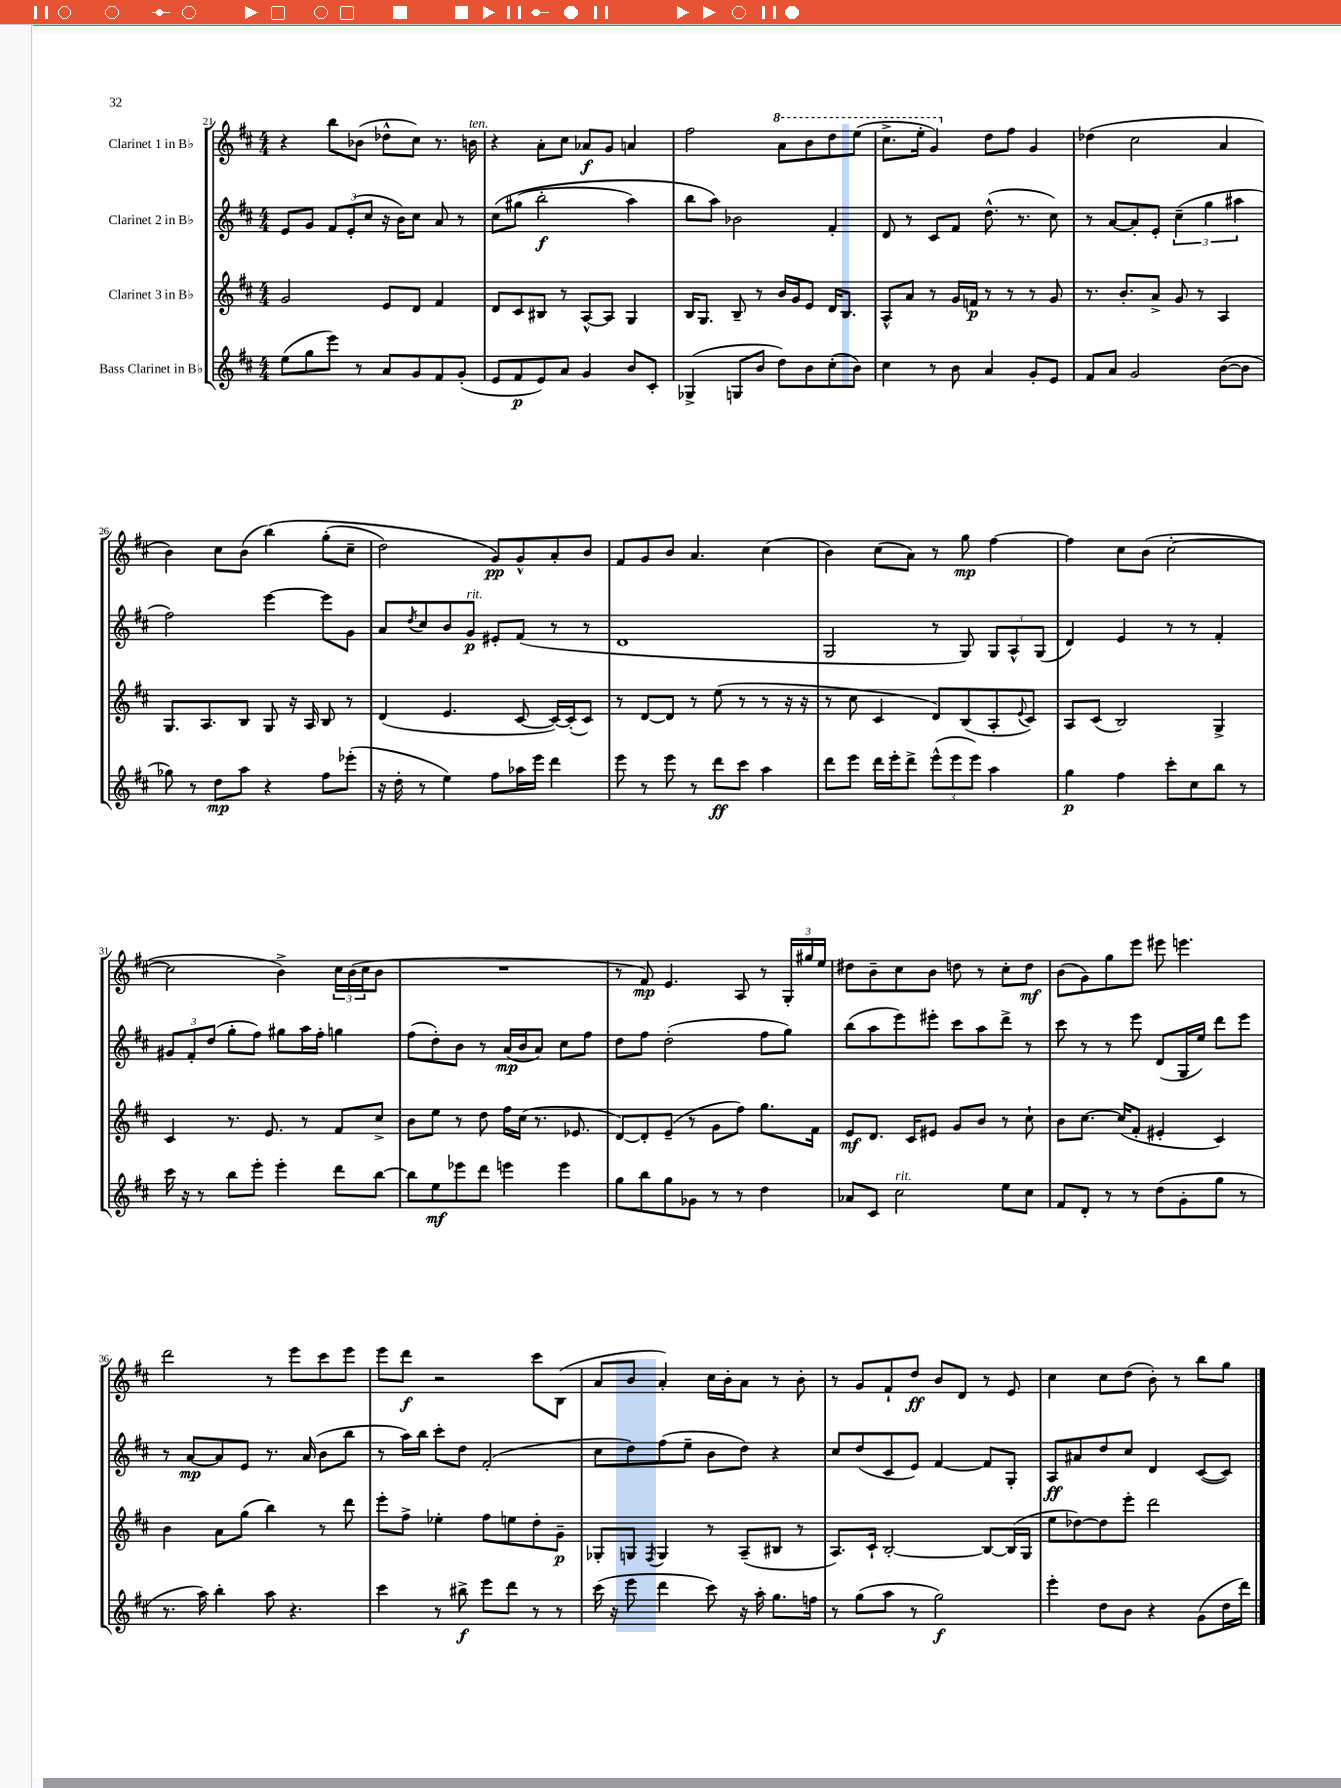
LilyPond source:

<<
\new StaffGroup <<
\new Staff = "s0" \with { instrumentName = "Clarinet 1 in Bb" } {
    \clef treble \key d \major \numericTimeSignature \time 4/4
    r4 b''8 bes'8( des''8-^ cis''8) r8. b'16^\markup { \italic "ten." } |
    r4 a'8-. cis''8 aes'8\f g'8 a'4 |
    fis''2 \ottava #1 a''8 b''8 d'''8 e'''8( |
    cis'''8.-> e'''16-. g''4) \ottava #0 d''8 fis''8 g'4 |
    des''4( cis''2 a'4 |
    b'4) cis''8 b'8( b''4)\( g''8-.( cis''8-- |
    d''2) g'8\pp\) g'8-^ a'8-. b'8 |
    fis'8 g'8 b'8 a'4. cis''4( |
    b'4) cis''8( a'8) r8 g''8\mp fis''4~ |
    fis''4 cis''8 b'8( cis''2~-. |
    cis''2 b'4->) \tuplet 3/2 { cis''16 b'16( cis''16 } b'8 |
    R1 |
    r8 fis'8\mp) e'4. a8 r8 \tuplet 3/2 { g16-. gis''16 e''16 } |
    dis''8 b'8-- cis''8 b'8 d''8 r8 cis''8-. d''8\mf |
    b'8( g'8) g''8 e'''8 eis'''8 e'''4. |
    d'''2 r8 e'''8 cis'''8 e'''8 |
    e'''8 d'''8\f r2 cis'''8 b8( |
    a'8 b'8 a'4-.) cis''16 b'16-. a'8 r8 b'8-. |
    r8 g'8 fis'8-! d''8\ff b'8 d'8 r8 e'8 |
    cis''4 cis''8 d''8( b'8-.) r8 b''8 g''8 \bar "|." |
}
\new Staff = "s1" \with { instrumentName = "Clarinet 2 in Bb" } {
    \clef treble \key d \major \numericTimeSignature \time 4/4
    e'8 g'8 \tuplet 3/2 { fis'8 e'8-.( cis''8 } r16 b'16) cis''8 a'8 r8 |
    cis''8\( gis''8( b''2-.\f a''4) |
    b''8 a''8\) bes'2 fis'4-. |
    d'8 r8 cis'8 fis'8 d''8.-^( r8. cis''8) |
    r8 a'8~ a'8-. e'8-. \tuplet 3/2 { cis''4--( g''4 ais''4 } |
    fis''2) e'''4~ e'''8 g'8 |
    a'8 \acciaccatura { d''8 } cis''8 b'8 g'8\p^\markup { \italic "rit." } eis'8-. fis'8( r8 r8 |
    d'1 |
    g2 r8 g8) \tuplet 3/2 { g8 a8-^ g8( } |
    d'4) e'4 r8 r8 fis'4-. |
    \tuplet 3/2 { gis'8 fis'8-. d''8( } g''8-. fis''8) gis''8 a''16 fis''16-. g''4 |
    fis''8( d''8-.) b'8 r8 a'16\mp( b'16 a'8) cis''8 fis''8 |
    d''8 fis''8 d''2-.( fis''8 g''8) |
    b''8( a''8 e'''8) eis'''8-. cis'''8 a''8 d'''8-> r8 |
    cis'''8 r8 r8 e'''8 d'8( g16 e''16) d'''8 e'''8 |
    r8 a'8~\mp a'8 e'8 r8. a'16( b'8 b''8 |
    r8 a''16) b''16 cis'''8-. d''8 fis'2-.( |
    cis''8 d''8) fis''8( e''8-- b'8 d''8) r4 |
    cis''8 d''8( cis'8 e'8) fis'4~ fis'8 g8-. |
    a8\ff ais'8 d''8 cis''8 d'4 cis'8~( cis'8) \bar "|." |
}
\new Staff = "s2" \with { instrumentName = "Clarinet 3 in Bb" } {
    \clef treble \key d \major \numericTimeSignature \time 4/4
    g'2 e'8 d'8 fis'4 |
    d'8 cis'8 bis8 r8 a8~-^ a8 g4 |
    b16 g8. b8-- r8 b'16 g'16 e'8 d'16 b8. |
    a8-^ a'8 r8 g'16 f'16\p r8 r8 r8 g'8 |
    r8. b'8.-. a'8-> g'8 r8 a4 |
    g8. a8. b8 g8 r16 a16 b8 r8 |
    d'4( e'4. cis'8~ cis'16~) cis'16-.( cis'8) |
    r8 d'8~ d'8 r8 e''8( r8 r8 r16 r16 |
    r8 cis''8 cis'4 d'8) b8( a8-. \appoggiatura { e'8 } cis'8) |
    a8 cis'8( b2) g4-> |
    cis'4 r8. e'8. r8 fis'8 cis''8-> |
    b'8 e''8 r8 d''8 fis''16 cis''16( r8. ees'8. |
    d'8~) d'8-. e'8--( r8 g'8 fis''8) g''8. fis'16 |
    e'8\mf d'8. cis'16 eis'8 g'8 b'8 r8 cis''8-! |
    b'8 cis''8.~ cis''16( fis'8-. eis'4-. cis'4) |
    b'4 a'8 g''8( b''4) r8 d'''8 |
    e'''8-. fis''8-> ees''4-. fis''8 e''8 d''8-. g'8--\p |
    ges8-. g8 \acciaccatura { fis8 } g4 r8 a8--( bis8 r8 |
    a8.) cis'16-! b2~-. b8~ b16( g16 |
    e''8 des''8~) des''8 e'''8-. d'''2 \bar "|." |
}
\new Staff = "s3" \with { instrumentName = "Bass Clarinet in Bb" } {
    \clef treble \key d \major \numericTimeSignature \time 4/4
    e''8( g''8 e'''8) r8 a'8 g'8 fis'8 g'8-.( |
    e'8 fis'8\p e'8) a'8 g'4 b'8 cis'8-. |
    ges4->( g8 b'8 d''8) b'8 cis''8-.( b'8) |
    cis''4 r8 b'8 a'4 g'8-. e'8 |
    fis'8 a'8 g'2 b'8~( b'8 |
    ges''8) r8 d''8\mp a''8 r4 fis''8 ees'''8-.( |
    r16 d''16-. r8 e''4) fis''8 aes''16 e'''16 d'''4 |
    e'''8 r8 e'''8 r8 d'''8\ff cis'''8 a''4 |
    d'''8 e'''8 d'''16 e'''16-. d'''8-> \tuplet 3/2 { e'''8-^( e'''8 e'''8) } a''4 |
    g''4\p fis''4 cis'''8-. cis''8 b''8 r8 |
    cis'''16 r16 r8 b''8 e'''8-. e'''4-. d'''8 b''8~ |
    b''8 e''8\mf ees'''8 d'''8 e'''4 e'''4 |
    g''8 b''8 g''8 ges'8 r8 r8 d''4 |
    aes'8 cis'8 cis''2^\markup { \italic "rit." } e''8 cis''8 |
    fis'8 d'8-. r8 r8 d''8( g'8-. g''8 r8 |
    r8. a''16) b''4-. a''8 r4. |
    cis'''4 r8 bis''8->\f e'''8 d'''8 r8 r8 |
    cis'''16( r16 e'''8 d'''4 cis'''8) r16 a''16-. g''8. f''16 |
    r8 g''8( a''8 r8 g''2\f) |
    e'''4-. d''8 b'8 r4 g'8( d''16 d'''16) \bar "|." |
}
>>
>>
\layout { \context { \Score currentBarNumber = #21 } }
